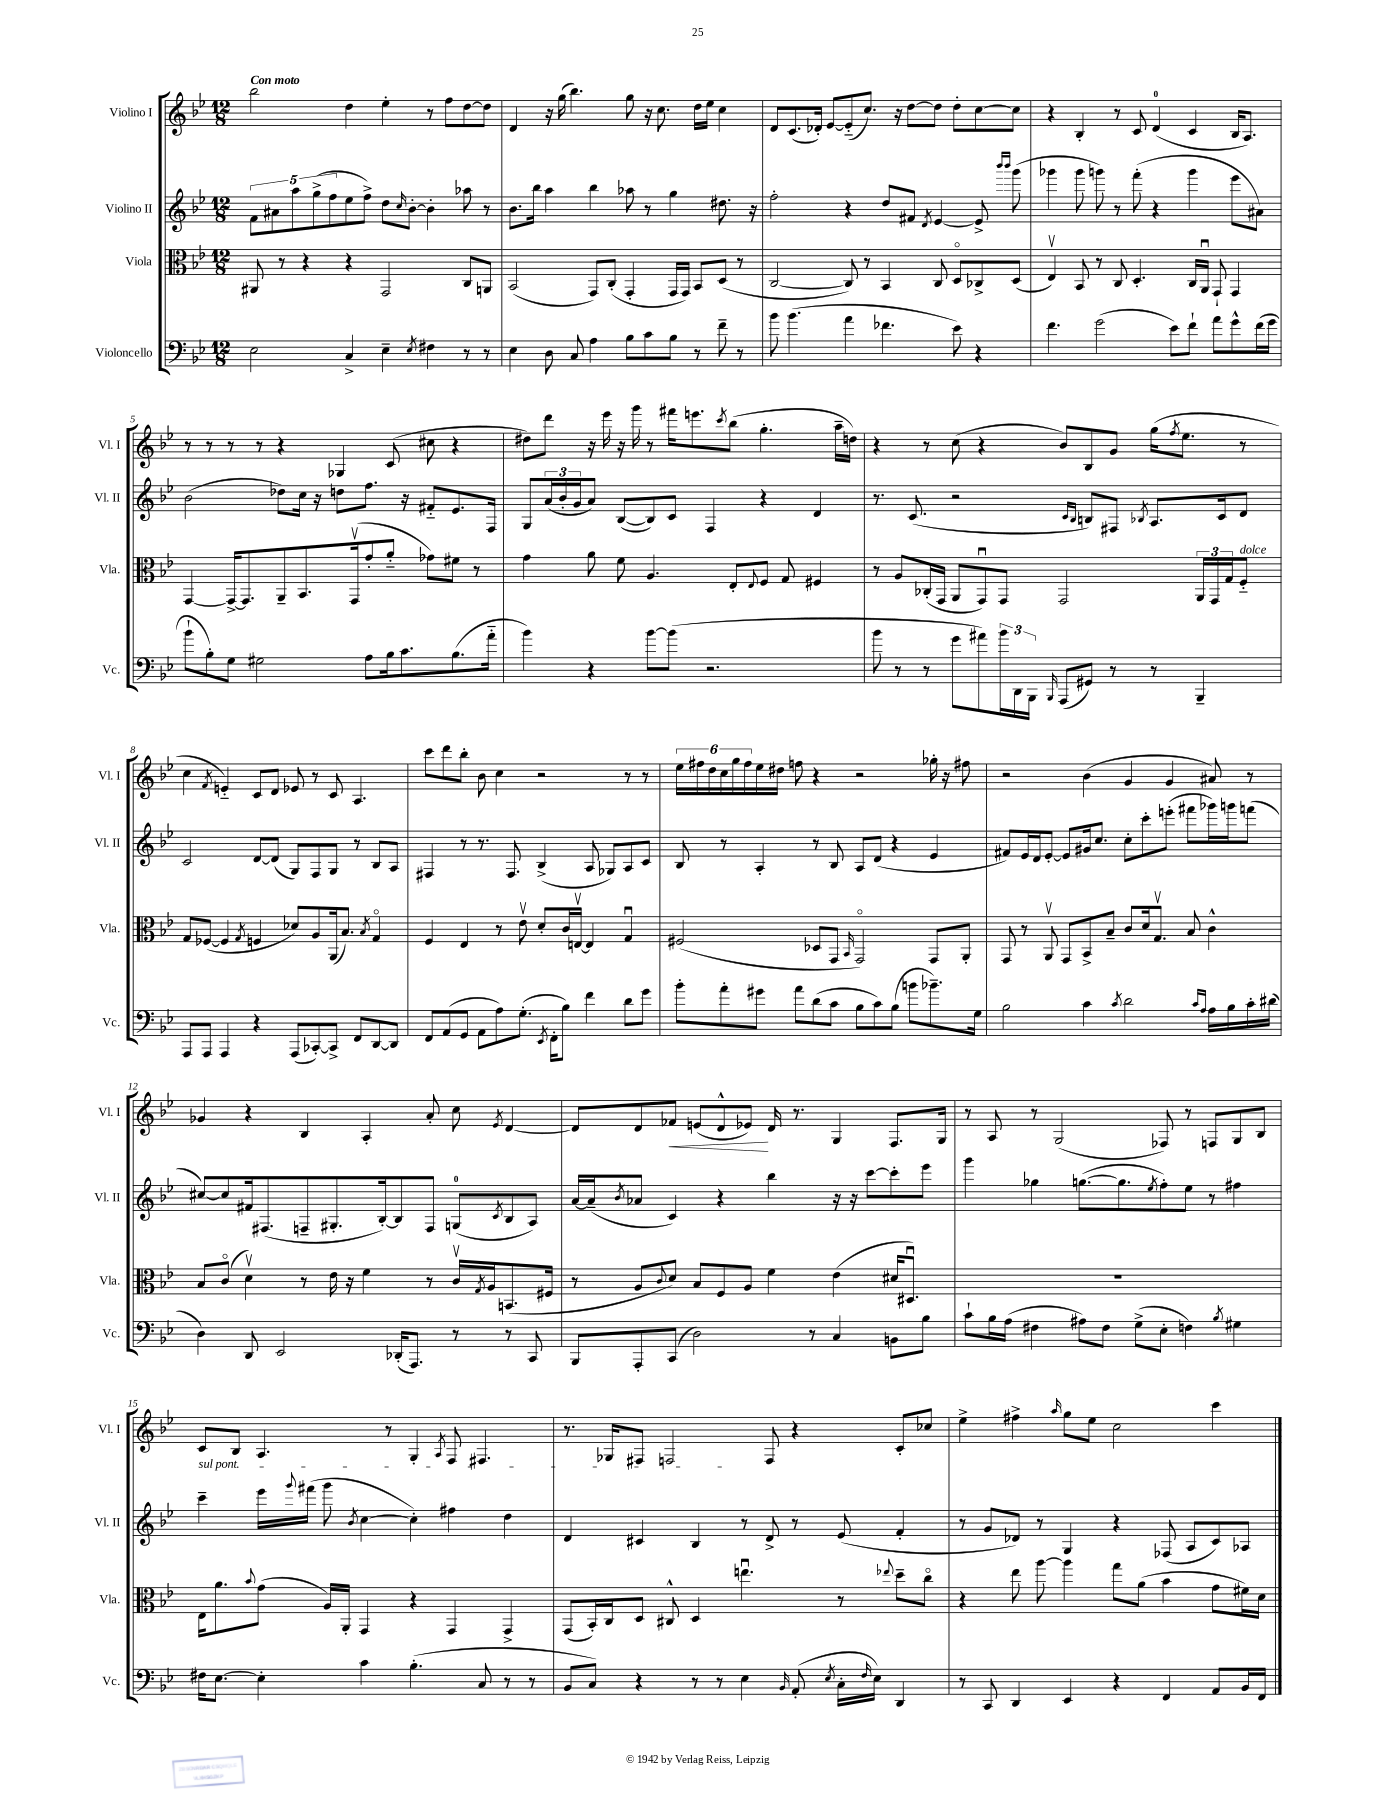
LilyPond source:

<<
\new StaffGroup <<
\new Staff = "s0" \with { instrumentName = "Violino I" shortInstrumentName = "Vl. I" } {
    \clef treble \key bes \major \numericTimeSignature \time 12/8 \tempo "Con moto"
    bes''2 d''4 ees''4-. r8 f''8 d''8~ d''8 |
    d'4 r16 g''16( bes''4.) g''8 r16 c''8. d''16 ees''16 c''4 |
    d'8 c'8.( des'16-.) ees'8~ ees'8-_( c''8.) r16 d''8~ d''8 d''8-. c''8~ c''8 |
    r4 bes4-. r8 c'8 d'4-0( c'4 bes16 a8.) |
    r8 r8 r8 r8 r4 ges4 c'8( cis''8 r4 |
    dis''8) d'''8 r16 ees'''16 r16 g'''16 r8 fis'''16 e'''8. \acciaccatura { c'''8 } bes''8( g''4.-. a''16-- d''16) |
    r4 r8 c''8( r4 bes'8) bes8 g'8 g''16( \acciaccatura { f''8 } ees''8. r8 |
    c''4 \acciaccatura { f'8 } e'4-_) c'8 d'8 ees'8 r8 c'8 a4. |
    c'''8 d'''8 bes''8-. bes'8 c''4 r2 r8 r8 |
    \tuplet 6/4 { ees''16 fis''16 d''16 c''16 g''16 fis''16 } ees''16 dis''16 f''8 r4 r2 ges''16-. r16 fis''8 |
    r2 bes'4( g'4 g'4 ais'8) r8 |
    ges'4 r4 bes4 a4-. a'8-. c''8 \acciaccatura { ees'8 } d'4~ |
    d'8 d'8 fes'8\< e'8( d'8-^ ees'8\!) d'16 r8. g4 f8. g16 |
    r8 a8 r8 g2( fes8) r8 f8 g8 bes8 |
    c'8 bes8 a4. r8 g4-. \acciaccatura { a8 } f8 fis4. |
    r8. ges16 fis8 f2 f8 r4 c'8-. ces''8 |
    ees''4-> fis''4-> \grace { a''16 } g''8 ees''8 c''2 c'''4 \bar "|." |
}
\new Staff = "s1" \with { instrumentName = "Violino II" shortInstrumentName = "Vl. II" } {
    \clef treble \key bes \major \numericTimeSignature \time 12/8
    \tuplet 5/4 { f'8 ais'8 a''8 g''8->( f''8 } ees''8 f''8->) d''8 \grace { c''16 } bes'8~-. bes'4-. aes''8 r8 |
    bes'8. bes''16 a''4 bes''4 aes''8 r8 g''4 dis''8. r16 |
    f''2-. r4 d''8 fis'8 \acciaccatura { d'8 } ees'4~ ees'8-> \grace { bes'''16 bes'''16 } g'''8( |
    ges'''4 ges'''8 g'''8) r8 f'''8-.( r4 g'''4 ees'''8 ais'8) |
    bes'2( des''8) c''16 r16 d''8 f''8. r16 fis'8-_ ees'8. f16 |
    g8 \tuplet 3/2 { a'16( bes'16-. g'16 } a'8) bes8~( bes8) c'8 f4 r4 d'4 |
    r8. c'8.( r2 \grace { c'16 bes16 } b8) fis8 \acciaccatura { bes8 } a8. c'16 d'8 |
    c'2 d'8~ d'8( g8) f8 g8 r8 bes8 a8 |
    fis4 r8 r8. fis8. bes4->( a8 ges8) a8 c'8 |
    bes8 r8 a4-. r8 bes8 a8 d'8( r4 ees'4 |
    fis'8) ees'16 d'16 ees'8~-. ees'8 gis'16 c''8. c''8-. c'''8-. e'''8-.( fis'''8 ges'''16) g'''16 f'''8( |
    cis''8~) cis''8 fis'16 fis8.( f8-- gis8.-. bes16~-.) bes8 f8 g8-0( \acciaccatura { c'8 } bes8 a8) |
    a'16~ a'16--( \acciaccatura { bes'8 } aes'8 c'4) r4 bes''4 r16 r16 c'''8~ c'''8-. ees'''8 |
    g'''4 ges''4 g''8.~( g''8. \acciaccatura { ees''8 } f''8-.) ees''8 r8 fis''4 |
    \once \override TextSpanner.bound-details.left.text = \markup { \italic "sul pont." } c'''4--\startTextSpan ees'''16 \appoggiatura { g'''8 } fis'''16( g'''8 \acciaccatura { bes'8 } c''4~ c''4-.) fis''4 d''4 |
    d'4 cis'4 bes4\stopTextSpan r8 d'8-> r8 ees'8( f'4-. |
    r8 g'8 des'8) r8 g4 r4 fes8( a8 c'8) aes8 \bar "|." |
}
\new Staff = "s2" \with { instrumentName = "Viola" shortInstrumentName = "Vla." } {
    \clef alto \key bes \major \numericTimeSignature \time 12/8
    ais,8 r8 r4 r4 g,2 c8 a,8 |
    bes,2( g,8) c8-.( g,4-. g,16 g,16) bes,8 d8( r8 |
    c2~ c8) r8 bes,4 c8 d8\flageolet ces8-> d8( |
    ees4\upbow) bes,8 r8 c8 d4.-. c16 a,16\downbow g,8-! g,4 |
    g,4~ g,16~-> g,8. a,8-- bes,8. g,16\upbow( g'8-. a'8-_ ges'8) fis'8 r8 |
    g'4 a'8 f'8 a4. ees8-. \appoggiatura { ees8 } f8 g8 fis4 |
    r8 a8 ces16-.( g,16 a,8 g,8\downbow) g,8 g,2 \tuplet 3/2 { a,16 g,16 g16 } f8-_^\markup { \italic "dolce" } |
    g8 fes8~( fes4 \acciaccatura { g8 } f4 des'8) a8 a,16( bes8.) \acciaccatura { bes8 } g4\flageolet |
    f4 ees4 r8 ees'8\upbow d'8-. c'16 e16~\upbow e4 g4\downbow |
    fis2( des8 g,8 \grace { bes,16 } g,2\flageolet) g,8 a,8-. |
    g,8 r8 a,8\upbow g,8 bes,8-> bes8-- c'8 d'16 g8.\upbow bes8 c'4-^ |
    bes8 c'8\flageolet( d'4\upbow) r8 ees'16 r16 f'4 r8 c'16\upbow \acciaccatura { g8 } a16 b,8.( fis16 |
    r8 a8 \appoggiatura { c'8 } d'8) bes8 f8 a8 f'4 ees'4( dis'16 dis8.\downbow) |
    R1. |
    ees16 a'8. \appoggiatura { bes'8 } g'8( a16) a,16-. g,4 r4 g,4 g,4-> |
    g,8( bes,16-.) c16 d8 cis8-^ d4 e''4.\downbow r8 \appoggiatura { ees''8 } d''8-- c''8\flageolet |
    r4 ees''8 a''8~ a''4 g''8 a'8( bes'4 g'8 fis'16) d'16 \bar "|." |
}
\new Staff = "s3" \with { instrumentName = "Violoncello" shortInstrumentName = "Vc." } {
    \clef bass \key bes \major \numericTimeSignature \time 12/8
    ees2 c4-> ees4-- \acciaccatura { ees8 } fis4 r8 r8 |
    ees4 d8 c8 a4 bes8 c'8 bes8 r8 f'8-- r8 |
    bes'8 bes'4.( a'4 fes'4. ees'8) r4 |
    f'4. g'2( ees'8) f'8-! a'8 g'8-^ f'16( g'16 |
    bes'8-! bes8-.) g8 gis2 a8 bes16 c'8. bes8.( a'16-_ |
    bes'4) r4 bes'8~ bes'8( r2. |
    bes'8 r8 r8 g'8 ais'8) \tuplet 3/2 { bes'16 d,16 bes,,16 } \grace { bes,,16 } a,,8( gis,8) r8 r8 bes,,4-- |
    a,,8 a,,8 a,,4 r4 a,,8( ces,8~-.) ces,8-> f,8 d,8~ d,8 |
    f,8 a,8( g,8 a,8 a8) g8.-.( \acciaccatura { ees,8 } f,16-. bes8) f'4 d'8 g'8 |
    bes'8-. a'8-. gis'8 a'8 d'8( c'8 bes8 c'8) bes8( b'8 bes'8.--) g16 |
    bes2 c'4 \acciaccatura { c'8 } d'2 \grace { c'16 a16 } a16 bes16 c'16-. dis'16( |
    d4) d,8 ees,2 des,16-.( a,,8.) r8 r8 c,8 |
    bes,,8 a,,8-. c,8( d2) r8 c4 b,8 bes8 |
    c'8-! bes16 a16( fis4 ais8) fis8 g8->( ees8-. f4) \acciaccatura { bes8 } gis4 |
    fis16 ees8.~ ees4-. c'4 bes4.-.( c8 r8 r8 |
    bes,8 c8) r4 r8 r8 ees4 \grace { bes,16 } a,8-.( \acciaccatura { ees8 } c16-. \grace { f16 } ees16) d,4 |
    r8 c,8 d,4 ees,4 r4 f,4 a,8 bes,16 f,16 \bar "|." |
}
>>
>>
